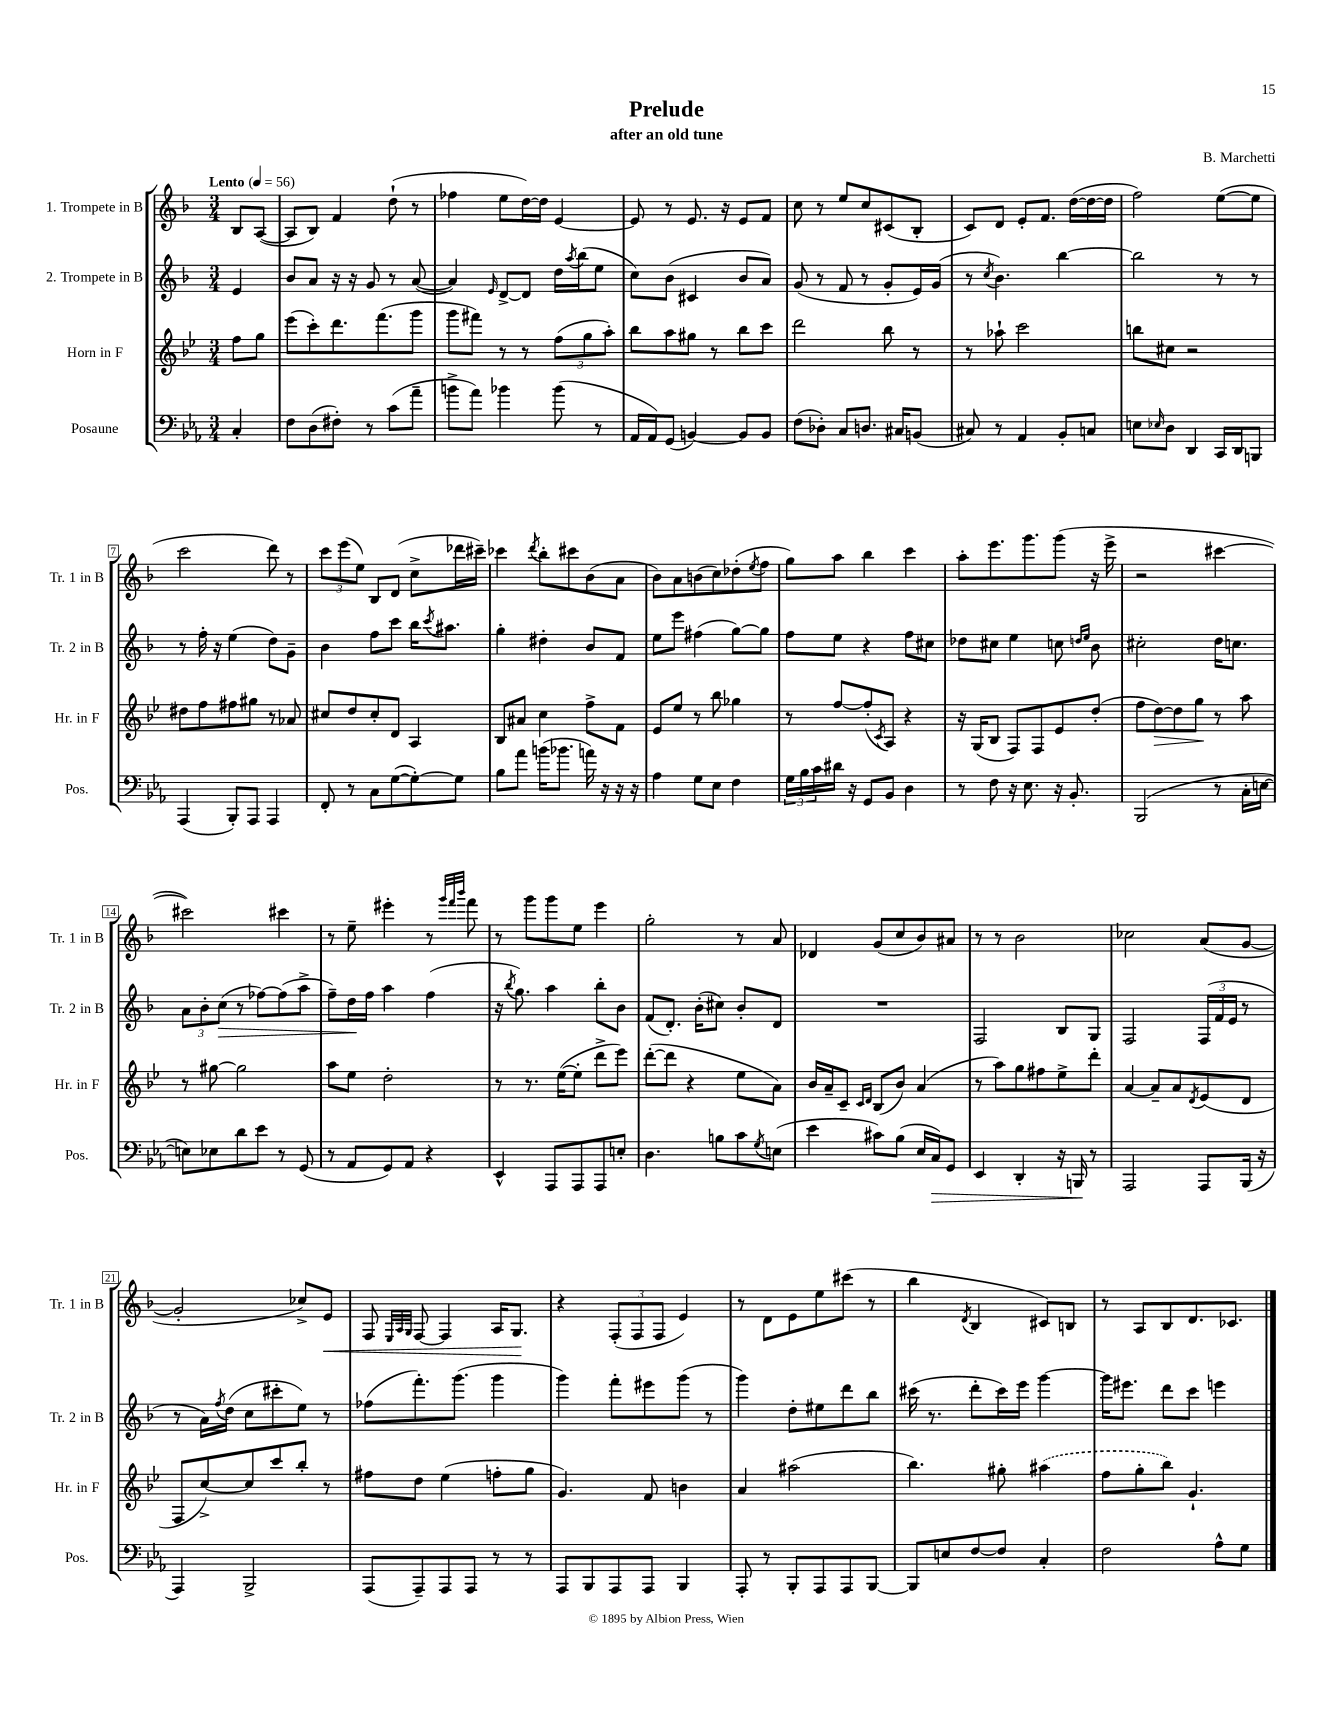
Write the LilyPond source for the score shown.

\header { title = "Prelude" composer = "B. Marchetti" subtitle = "after an old tune" }
<<
\new StaffGroup <<
\new Staff = "s0" \with { instrumentName = "1. Trompete in B" shortInstrumentName = "Tr. 1 in B" } {
    \clef treble \key f \major \numericTimeSignature \time 3/4 \partial 4 \tempo "Lento" 4 = 56
    bes8 a8~( |
    a8 bes8) f'4 d''8-!( r8 |
    fes''4 e''8 d''16~) d''16 e'4~ |
    e'8 r8 e'8. r16 e'8 f'8 |
    c''8 r8 e''8 c''8 cis'8( bes8-. |
    c'8) d'8 e'8-. f'8. d''16~( d''16~ d''16 |
    f''2) e''8~( e''8 |
    c'''2 d'''8) r8 |
    \tuplet 3/2 { c'''8 e'''8( e''8) } bes8 d'8( c''8-> des'''16 cis'''16--) |
    ces'''4 \acciaccatura { d'''8 } bes''8-. cis'''8 bes'8( a'8 |
    bes'8) a'8 b'8( c''8) des''8-.( \acciaccatura { e''8 } f''8 |
    g''8) a''8 bes''4 c'''4 |
    a''8-. e'''8. g'''8. g'''8( r16 e'''16-> |
    r2 cis'''4~ |
    cis'''2) cis'''4 |
    r8 e''8-- eis'''4-. r8 \grace { g'''32 f'''32 bes'''32 } f'''8 |
    r8 g'''8 g'''8 e''8 e'''4 |
    g''2-. r8 a'8 |
    des'4 g'8( c''8 bes'8) ais'8 |
    r8 r8 bes'2 |
    ces''2 a'8( g'8~ |
    g'2-. ces''8->) e'8\< |
    f8 \grace { e32 a32 g32 } f8~ f4 a16 g8.\! |
    r4 \tuplet 3/2 { f8-.( f8 f8 } e'4) |
    r8 d'8 e'8 e''8 cis'''8( r8 |
    bes''4 \acciaccatura { d'8 } bes4 cis'8) b8 |
    r8 a8 bes8 d'8. ces'8. \bar "|." |
}
\new Staff = "s1" \with { instrumentName = "2. Trompete in B" shortInstrumentName = "Tr. 2 in B" } {
    \clef treble \key f \major \numericTimeSignature \time 3/4 \partial 4
    e'4 |
    bes'8 a'8 r16 r16 g'8 r8 a'8~( |
    a'4) \grace { e'16 } d'8~-> d'8 d''16 \acciaccatura { a''8 } bes''16( e''8 |
    c''8) bes'8( cis'4 bes'8 a'8) |
    g'8( r8 f'8 r8 g'8-. e'16) g'16( |
    r8 \acciaccatura { c''8 } bes'4.) bes''4~ |
    bes''2 r8 r8 |
    r8 f''16-. r16 e''4( d''8) g'8-- |
    bes'4 f''8 c'''8 bes''16 \acciaccatura { c'''8 } ais''8. |
    g''4-. dis''4-. bes'8 f'8 |
    e''8 e'''8 fis''4( g''8~) g''8 |
    f''8 e''8 r4 f''8 cis''8 |
    des''8 cis''8 e''4 c''8 \grace { d''16 e''16 } bes'8 |
    cis''2-. d''16 c''8. |
    \tuplet 3/2 { a'8 bes'8-. c''8\>( } r8 fes''8~) fes''8( a''8-> |
    f''8--) d''16\! f''16 a''4 f''4( |
    r16 \acciaccatura { bes''8 } g''8.) a''4 bes''8-. bes'8 |
    f'8( d'8.-.) bes'16-.( cis''8) bes'8-. d'8 |
    R2. |
    f2 bes8 g8 |
    f2 \tuplet 3/2 { f16( f'16 e'16 } r8 |
    r8 a'16) \acciaccatura { f''8 } d''16( c''8 cis'''8-. e''8) r8 |
    fes''8( f'''8.-.) g'''8.( g'''4 |
    g'''4) f'''8-. eis'''8 g'''8( r8 |
    g'''4) d''8-. eis''8 d'''8 bes''8 |
    cis'''16( r8. d'''8-. cis'''16) e'''16 g'''4~ |
    g'''16 eis'''8. d'''8 c'''8 e'''4 \bar "|." |
}
\new Staff = "s2" \with { instrumentName = "Horn in F" shortInstrumentName = "Hr. in F" } {
    \clef treble \key bes \major \numericTimeSignature \time 3/4 \partial 4
    f''8 g''8 |
    ees'''8( c'''8-.) d'''8. f'''8.( g'''8 |
    g'''8 fis'''8) r8 r8 \tuplet 3/2 { f''8( g''8 a''8-.) } |
    bes''8 a''8 gis''8 r8 bes''8 c'''8 |
    d'''2 bes''8 r8 |
    r8 aes''8-! c'''2 |
    b''8 cis''8 r2 |
    dis''8 f''8 fis''8 gis''8 r8 aes'8 |
    cis''8 d''8 cis''8-. d'8 a4 |
    bes8 ais'8 c''4 f''8-> f'8 |
    ees'8 ees''8 r8 bes''8 ges''4 |
    r8 f''8~ f''8-.( \acciaccatura { c'8 } a8) r4 |
    r16 g16( bes8 f8) f8 ees'8 d''8-.( |
    f''8 d''8~\>) d''8 g''8\! r8 a''8 |
    r8 gis''8~ gis''2 |
    a''8 ees''8 d''2-. |
    r8 r8. ees''16~( ees''8-. d'''8-> ees'''8) |
    d'''8~-.( d'''8 r4 ees''8 a'8) |
    bes'16 a'16-- c'8-- \grace { c'16 d'16 } bes8( bes'8) a'4( |
    r8 a''8) g''8 fis''8 ees''8-> d'''8-. |
    a'4~ a'8-- a'8 \acciaccatura { d'8 } ees'8( d'8 |
    f8 c''8~->) c''8 c'''8 bes''8-. r8 |
    fis''8 d''8 ees''4( f''8-. g''8 |
    g'4.) f'8 b'4 |
    a'4 ais''2( |
    bes''4.) gis''8-. \once \slurDashed ais''4( |
    f''8 g''8-. bes''8) g'4.-! \bar "|." |
}
\new Staff = "s3" \with { instrumentName = "Posaune" shortInstrumentName = "Pos." } {
    \clef bass \key ees \major \numericTimeSignature \time 3/4 \partial 4
    c4-. |
    f8 d8( fis8-.) r8 c'8( aes'8-- |
    b'8-> aes'8) bes'4 bes'8( r8 |
    aes,16 aes,16) g,8( b,4~) b,8 b,8 |
    f8( des8-.) c8 d8. cis16 b,8( |
    cis8) r8 aes,4 bes,8-. c8 |
    e8 \grace { ees16 } d8 d,4 c,16 d,16 b,,8 |
    aes,,4( bes,,8-.) aes,,8 aes,,4 |
    f,8-. r8 c8 g8~( g8~-.) g8 |
    bes8 aes'8 b'16( bes'8. a'16) r16 r16 r16 |
    aes4 g8 ees8 f4 |
    \tuplet 3/2 { g16 bes16 c'16 } dis'16 r16 g,8 bes,8 d4 |
    r8 f8 r16 ees8. r16 bes,8.-. |
    bes,,2( r8 c16-. e16~ |
    e8) ees8 d'8 ees'8 r8 g,8( |
    r8 aes,8 g,8) aes,8 r4 |
    ees,4-^ aes,,8 aes,,8 aes,,8 e8-. |
    d4. b8 c'8 \acciaccatura { g8 } e8( |
    ees'4 cis'8) bes8( ees16 c16\>) g,8 |
    ees,4 d,4-. r16 b,,16\! r8 |
    aes,,2 aes,,8 bes,,16( r16 |
    aes,,4) bes,,2-> |
    aes,,8( aes,,8--) aes,,8 aes,,8 r8 r8 |
    aes,,8 bes,,8 aes,,8 aes,,8 bes,,4 |
    aes,,8-. r8 bes,,8-. aes,,8 aes,,8 bes,,8~ |
    bes,,8 e8 f8~ f8 c4-. |
    f2 aes8-^ g8 \bar "|." |
}
>>
>>
\layout { \context { \Score \override BarNumber.stencil = #(make-stencil-boxer 0.1 0.3 ly:text-interface::print) } }
